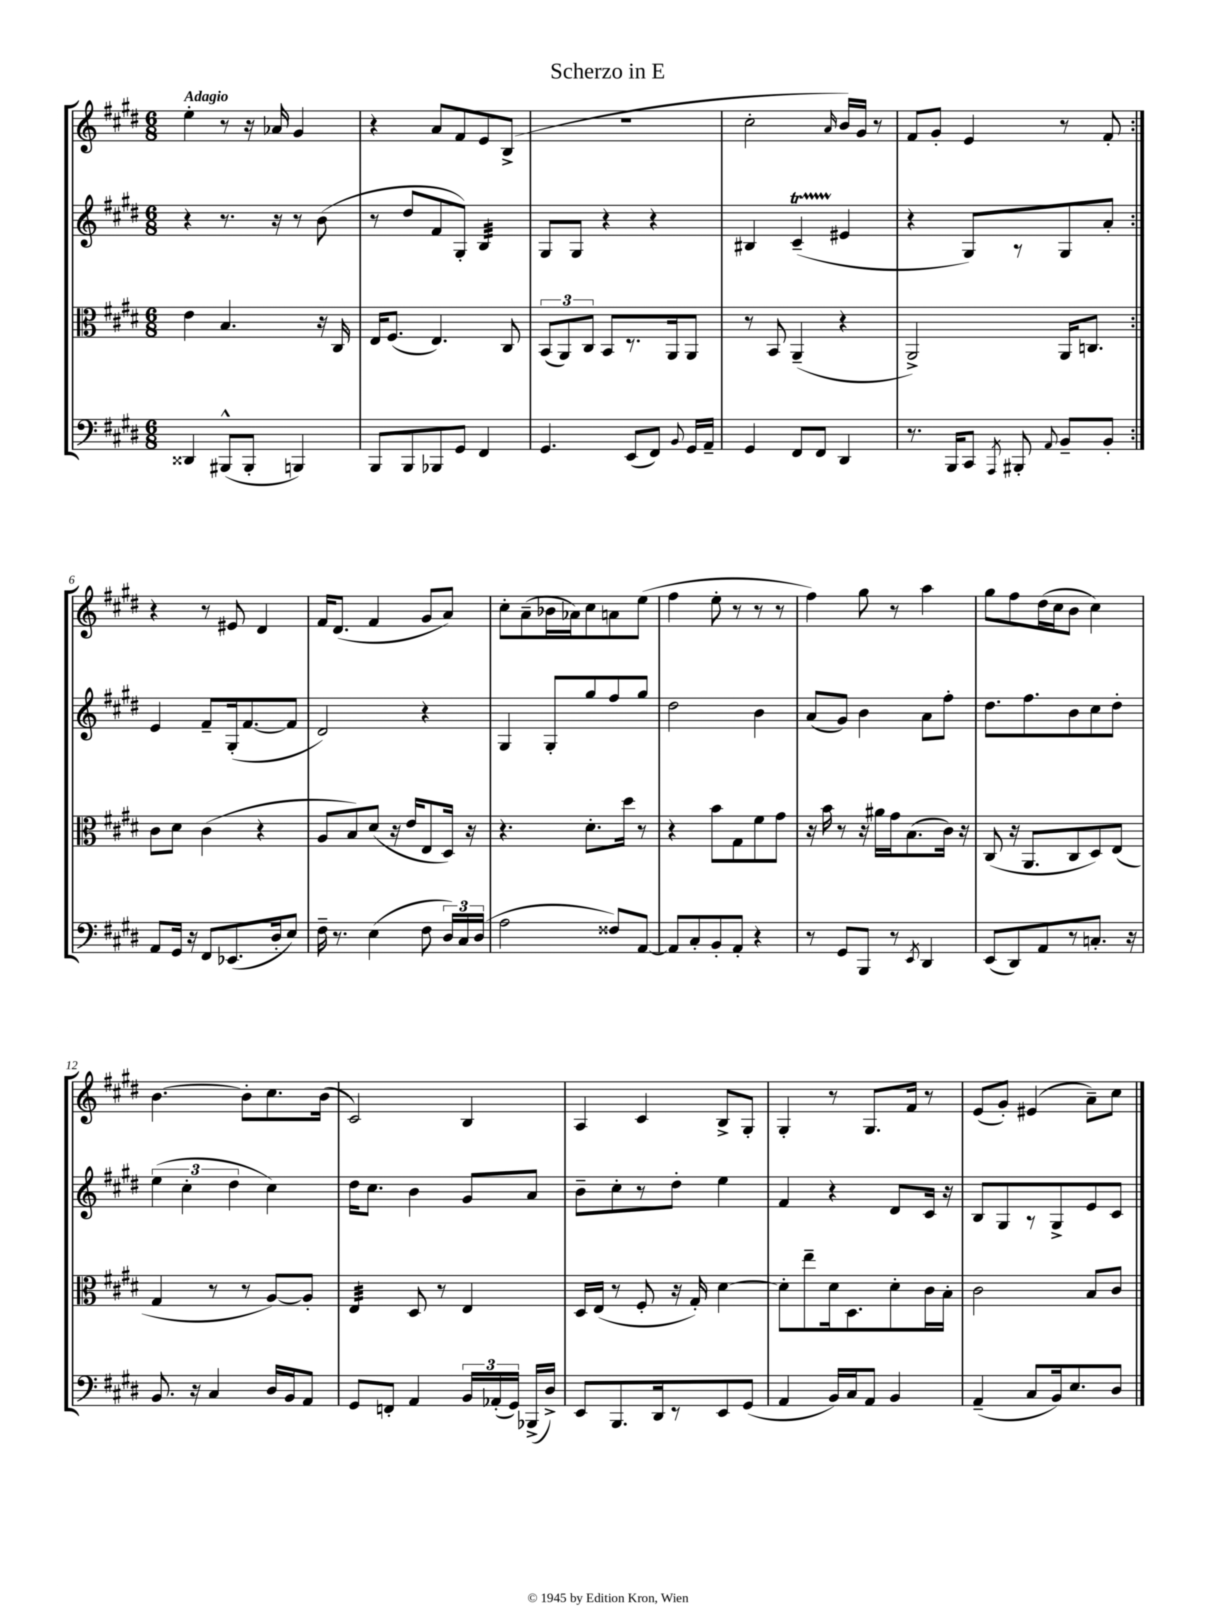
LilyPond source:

\header { title = "Scherzo in E" }
<<
\new StaffGroup <<
\new Staff = "s0" {
    \clef treble \key e \major \numericTimeSignature \time 6/8 \tempo "Adagio"
    \autoBeamOff \repeat volta 2 { e''4-. r8 r16 aes'16 gis'4 |
    r4 a'8[ fis'8 e'8 b8]->( |
    R2. |
    cis''2-. \grace { a'16 } b'16[) gis'16] r8 |
    fis'8[ gis'8]-. e'4 r8 fis'8-. | }
    r4 r8 eis'8 dis'4 |
    fis'16[ dis'8.]( fis'4 gis'8[ a'8]) |
    cis''8[-. a'8--( bes'16 aes'16) cis''8 a'8 e''8]( |
    fis''4 e''8-. r8 r8 r8 |
    fis''4) gis''8 r8 a''4 |
    gis''8[ fis''8 dis''16( cis''16 b'8] cis''4) |
    b'4.~ b'8[-. cis''8. b'16]( |
    cis'2) b4 |
    a4 cis'4 b8[-> gis8]-. |
    gis4-. r8 gis8.[ fis'16] r8 |
    e'8[( gis'8]-.) eis'4( a'8[--) cis''8] \bar "|." |
}
\new Staff = "s1" {
    \clef treble \key e \major \numericTimeSignature \time 6/8
    \autoBeamOff \repeat volta 2 { r4 r8. r16 r8 b'8( |
    r8 dis''8[ fis'8 gis8]-.) b4:32 |
    gis8[ gis8] r4 r4 |
    bis4 cis'4--\startTrillSpan( eis'4\stopTrillSpan |
    r4 gis8[) r8 gis8 a'8]-. | }
    e'4 fis'8[-- gis16-.( fis'8.~ fis'8] |
    dis'2) r4 |
    gis4 gis8[-. gis''8 fis''8 gis''8] |
    dis''2 b'4 |
    a'8[( gis'8]) b'4 a'8[ fis''8]-. |
    dis''8.[ fis''8. b'8 cis''8 dis''8]-. |
    \tuplet 3/2 { e''4( cis''4-. dis''4 } cis''4) |
    dis''16[ cis''8.] b'4 gis'8[ a'8] |
    b'8[-- cis''8-. r8 dis''8]-. e''4 |
    fis'4 r4 dis'8[ cis'16] r16 |
    b8[ gis8 r8 gis8-> e'8 cis'8] \bar "|." |
}
\new Staff = "s2" {
    \clef alto \key e \major \numericTimeSignature \time 6/8
    \autoBeamOff \repeat volta 2 { e'4 b4. r16 cis16 |
    e16[ fis8.]( e4.) cis8 |
    \tuplet 3/2 { b,8[( a,8) cis8] } b,8[ r8. a,16 a,8] |
    r8 b,8 a,4--( r4 |
    a,2->) a,16[ c8.] | }
    cis'8[ dis'8] cis'4( r4 |
    a8[ b8) dis'8]( r16 e'16[ e8 dis16]) r16 |
    r4. dis'8.[-. dis''16] r8 |
    r4 b'8[ gis8 fis'8 gis'8] |
    r16 b'16 r8 r16 ais'16[ gis'16 b8.( cis'16]) r16 |
    cis8( r16 a,8.[ cis8 dis8) e8]( |
    gis4 r8 r8 a8[~) a8]-. |
    e4:32 dis8 r8 e4 |
    dis16[ e16]( r8 fis8-. r16 gis16-.) dis'4~ |
    dis'8[-. e''8-- dis'16 dis8. dis'8-. cis'16 b16]-. |
    cis'2 b8[ cis'8] \bar "|." |
}
\new Staff = "s3" {
    \clef bass \key e \major \numericTimeSignature \time 6/8
    \autoBeamOff \repeat volta 2 { disis,4 bis,,8[-^( bis,,8]-. b,,4) |
    b,,8[ b,,8 bes,,8 gis,8] fis,4 |
    gis,4. e,8[( fis,8]) \appoggiatura { b,8 } gis,16[ a,16]-- |
    gis,4 fis,8[ fis,8] dis,4 |
    r8. b,,16[ cis,8] \acciaccatura { a,,8 } bis,,8-. \appoggiatura { a,8 } b,8[-- b,8]-. | }
    a,8[ gis,16] r16 fis,8[ ees,8.( dis16-. e8]) |
    fis16-- r8. e4( fis8 \tuplet 3/2 { dis16[) cis16 dis16]( } |
    a2 fisis8[) a,8]~ |
    a,8[ cis8-. b,8-. a,8]-. r4 |
    r8 gis,8[ b,,8] r8 \acciaccatura { e,8 } dis,4 |
    e,8[( dis,8) a,8 r8 c8.]-. r16 |
    b,8. r16 cis4 dis16[ b,16 a,8] |
    gis,8[ f,8]-. a,4 \tuplet 3/2 { b,16[ aes,16-.( gis,16]) } bes,,16[->( dis16]->) |
    e,8[ b,,8. dis,16 r8 e,8 gis,8]( |
    a,4 b,16[) cis16 a,8] b,4 |
    a,4--( cis8[ b,16) e8. dis8] \bar "|." |
}
>>
>>
